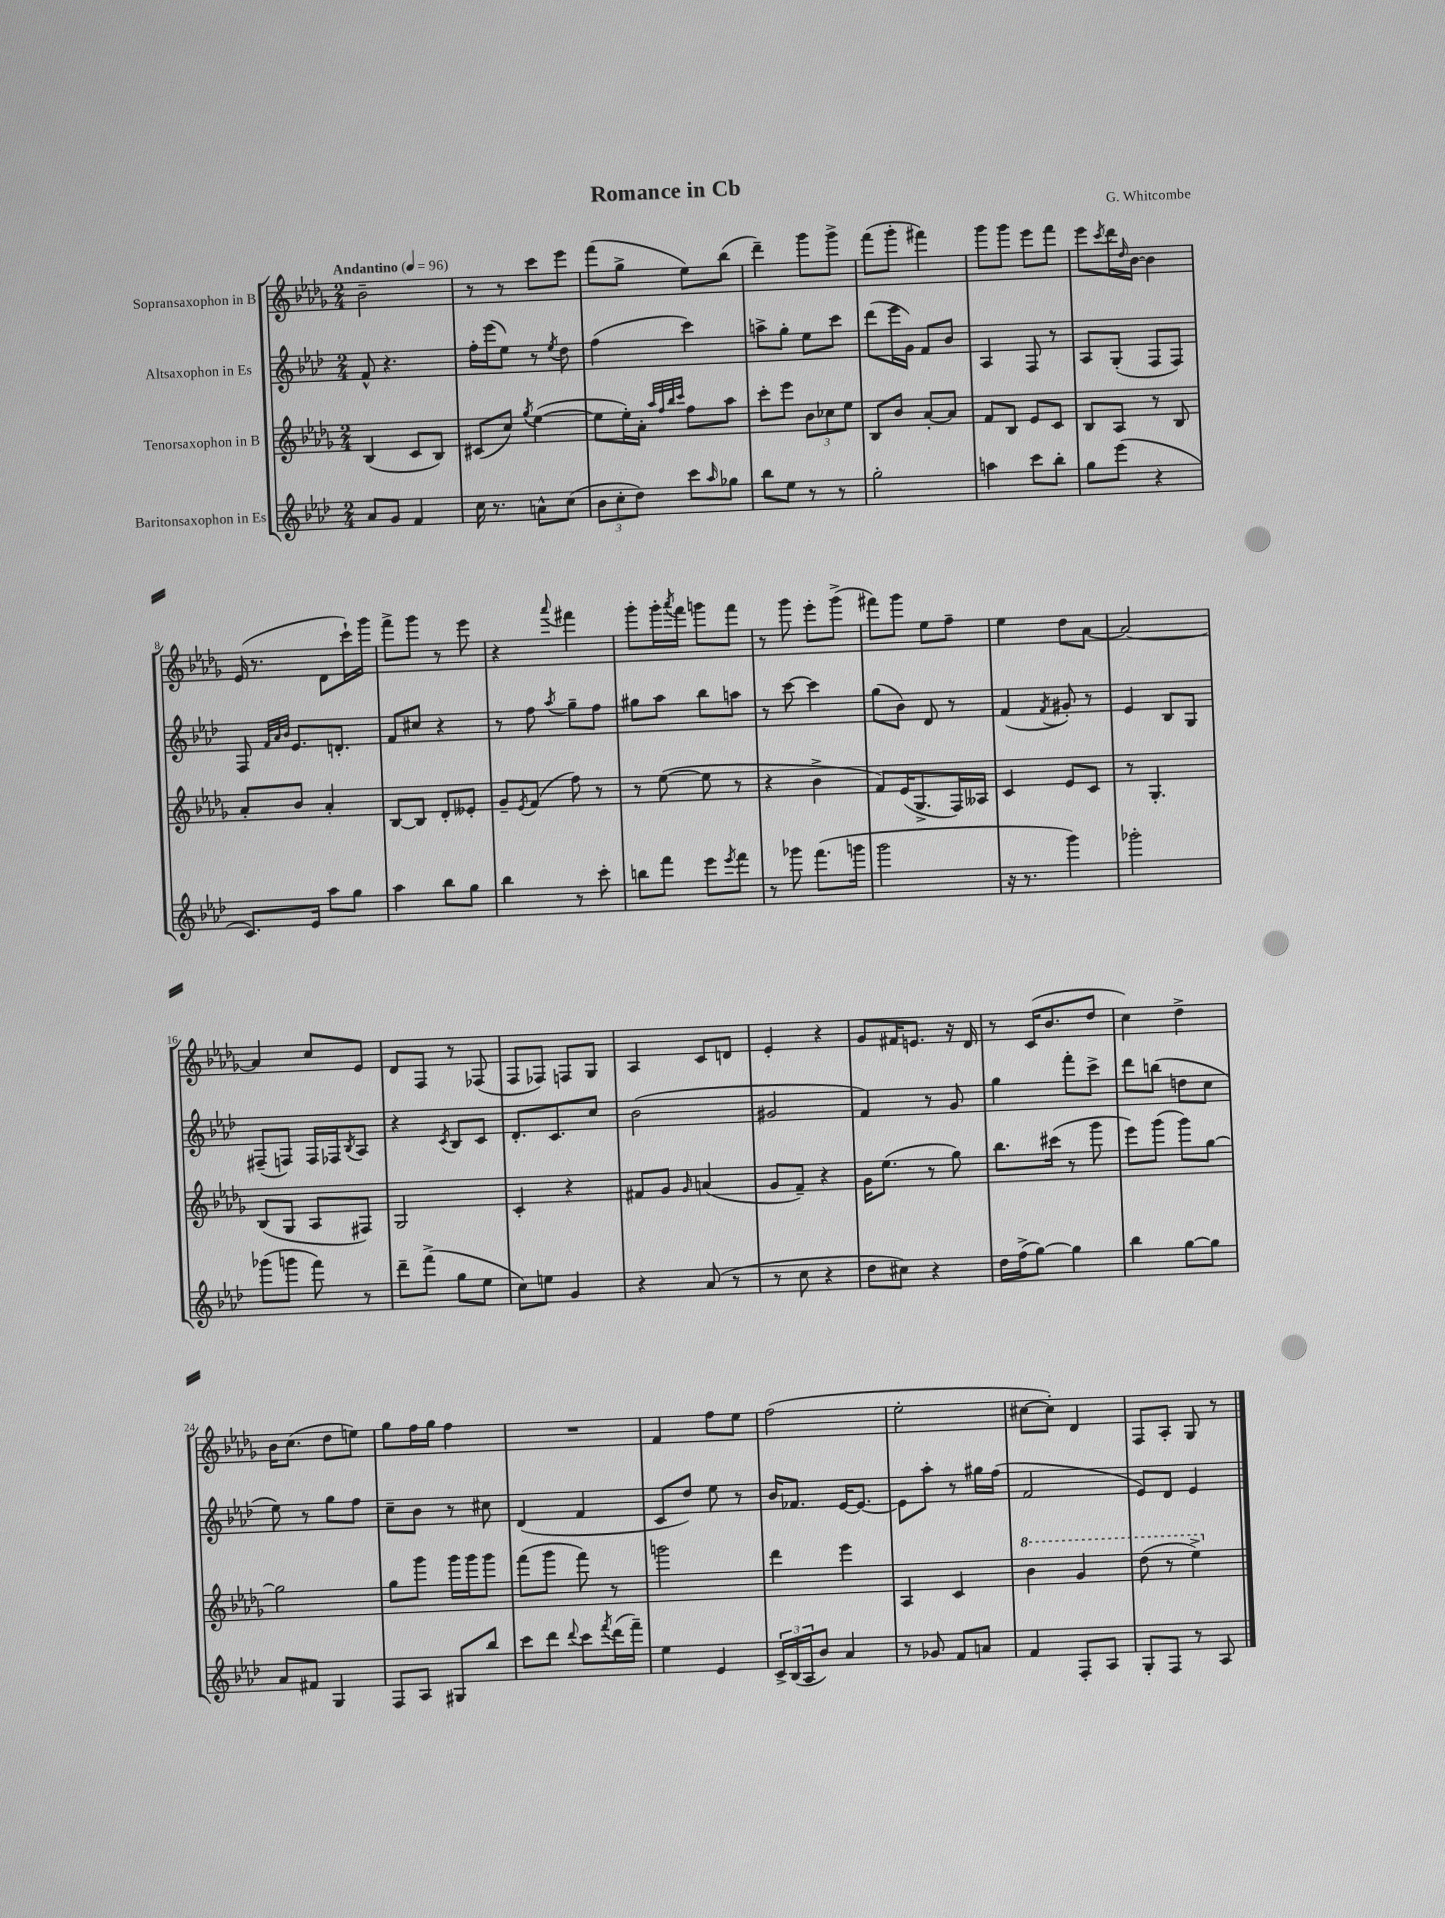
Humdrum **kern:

**kern	**kern	**kern	**kern
*part4	*part3	*part2	*part1
*staff4	*staff3	*staff2	*staff1
*I"Baritonsaxophon in Es	*I"Tenorsaxophon in B	*I"Altsaxophon in Es	*I"Sopransaxophon in B
*clefG2	*clefG2	*clefG2	*clefG2
*k[b-e-a-d-]	*k[b-e-a-d-g-]	*k[b-e-a-d-]	*k[b-e-a-d-g-]
*M2/4	*M2/4	*M2/4	*M2/4
*MM96	*MM96	*MM96	*MM96
=1	=1	=1	=1
!	!	!	!LO:TX:a:B:t=Andantino
8a-/L	(4B-/	8f^^/	2b-~\
8g/J	.	4.r	.
4f/	8c/L	.	.
.	8B-/J)	.	.
=2	=2	=2	=2
16cc\	(8c#X/L	16ff'\LL	8r
8.r	.	(16eee-\J	.
.	8cc/J)	8ee-\J)	8r
.	8qgg-/	.	.
8an^^\L	([4ee-\	8r	8ccc\L
.	.	8qee-/	.
(8cc\J	.	8dd-\	8eee-\J
=3	=3	=3	=3
12b-\L	8ee-\L]	(4ff\	(8fff\L
12cc'\	.	.	.
.	16ee-'\L)	.	8gg-^\J
12dd-\J)	.	.	.
.	16a-'\JJ	.	.
.	32qqaa-/LLL	.	.
.	32qqff/	.	.
.	32qqbb-/	.	.
.	32qqccc/JJJ	.	.
8ccc\L	8ff\L	4ccc\)	8ee-\L)
16qqaa-/	.	.	.
8gg-X\J	8aa-\J	.	(8bb-\J
=4	=4	=4	=4
8bb-\L	8ccc'\L	8aan^\L	4ddd-~\)
8ee-\J	8eee-\J	8gg'\J	.
8r	12b-\L	8ee-\L	8ggg-\L
.	12cc-X\	.	.
8r	.	8ccc\J	8ggg-^\J
.	12ee-\J	.	.
=5	=5	=5	=5
2gg'\	8B-/L	(8ddd-\L	(8fff\L
.	8b-/J	16eee-\L	8ggg-'\J
.	.	16g\JJ)	.
.	[8a-'/L	8f/L	4fff#X\)
.	8a-/J]	8b-/J	.
=6	=6	=6	=6
4aan\	8f/L	4A-/	8ggg-\L
.	8B-/J	.	8ggg-\J
8ccc\L	8e-/L	8F/	8eee-\L
8bb-'\J	8c/J	8r	8fff\J
=7	=7	=7	=7
8gg\L	8B-/L	8A-/L	8eee-\L
.	.	.	8qccc/
(8eee-\J	8A-/J	(8G'/J	16ddd-\L
.	.	.	16qqdd-/
.	.	.	[16b-\JJ
4r	8r	8F/L	4b-\]
.	8B-/	8F/J)	.
!!LO:LB:g=z
=8	=8	=8	=8
8.c/L)	8a-'/L	8F/	(16e-/
.	.	.	8.r
.	.	32qqf/LLL	.
.	.	32qqa-/	.
.	.	32qqb-/JJJ	.
.	8b-/J	8.e-/L	.
16e-/Jk	.	.	.
8aa-\L	4a-'/	.	8d-\L
.	.	8.dn'/J	.
8gg\J	.	.	16ccc`\L)
.	.	.	16ggg-\JJ
=9	=9	=9	=9
4aa-\	[8B-/L	8f/L	8fff^\L
.	8B-/J]	8cc#X/J	8ggg-\J
8bb-\L	8d-'/L	4r	8r
8gg\J	8e--X'/J	.	8eee-\
=10	=10	=10	=10
4bb-\	8g-~/L	8r	4r
.	8qe-/	.	.
.	(8f/J	8ff\	.
.	.	8qaa-/	8qqaaa-/
8r	8ff\)	8gg~\L	4fff#X\
8ccc'\	8r	8ff\J	.
=11	=11	=11	=11
8bbn\L	8r	8gg#X\L	8ggg-'\L
8fff\J	([8ee-\	8aa-\J	16ggg-'\L
.	.	.	8qaaa-/
.	.	.	16fff\JJ
8eee-\L	8ee-\]	8bb-\L	8gggn\L
8qeee-/	.	.	.
8fff\J	8r	8aan\J	8fff\J
=12	=12	=12	=12
8r	4r	8r	8r
8ggg-X\	.	[8ccc\	8ggg-\
(8.fff\L	4b-^\	4ccc\]	8eee-'\L
.	.	.	(8ggg-^\J
16gggn\Jk	.	.	.
=13	=13	=13	=13
2ggg\	8f/L)	(8gg\L	8fff#X\L)
.	(16e-/K	8b-\J)	8ggg-\J
.	8.G-^/	.	.
.	.	8d-/	8ee-\L
.	16F/L)	8r	8ff~\J
.	16A--X/JJ	.	.
=14	=14	=14	=14
16r	4c/	(4f/	4ee-\
8.r	.	.	.
.	.	8qf/	.
4ggg\)	8e-/L	8g#X'/)	8dd-\L
.	8c/J	8r	[8a-\J
=15	=15	=15	=15
2ggg-X'\	8r	4e-/	2a-/_
.	4.G-'/	.	.
.	.	8B-/L	.
.	.	8G/J	.
!!LO:LB:g=z
=16	=16	=16	=16
(8ggg-X\L	(8B-/L	(8F#X~/L	4a-/]
8gggn\J	8G-/J	8Fn/J)	.
8fff\)	8A-/L	16F/LL	8cc/L
.	.	16F-X/J	.
.	.	8qB-/	.
8r	8F#X/J)	8A-/J	8e-/J
=17	=17	=17	=17
8ddd-~\L	2G-/	4r	8d-/L
(8fff^\J	.	.	8F/J
.	.	8qc/	.
8gg\L	.	8B-/L	8r
8ee-\J	.	8c/J	(8F-X/
=18	=18	=18	=18
8cc\L)	4c'/	8.d-'/L	8F/L
8een\J	.	.	8F-X/J)
.	.	8.c/	.
4g/	4r	.	8Fn/L
.	.	8cc/J	8G-/J
=19	=19	=19	=19
4r	8f#X/L	(2b-\	4A-/
.	8g-/J	.	.
.	16qqg-/	.	.
(8a-/	(4an/	.	8c/L
8r	.	.	8dn/J
=20	=20	=20	=20
8r	8g-/L	2g#X/	4e-'/
8cc\	8f~/J)	.	.
4r	4r	.	4r
=21	=21	=21	=21
8dd-\L	16g-\KL	4f/)	8g-/L
.	(8.ee-\J	.	.
8cc#X\J)	.	.	16f#X/K
.	.	.	8.en/J
4r	8r	8r	.
.	8gg-\)	8g/	16r
.	.	.	16d-/
=22	=22	=22	=22
16dd-\LL	8.bb-\L	4gg\	8r
(16ff^\J	.	.	.
[8gg\J)	.	.	(16c/KL
.	(16ccc#X\Jk	.	8.b-/
4gg\]	8r	8fff'\L	.
.	8ggg-\	8ccc^\J	8dd-/J
=23	=23	=23	=23
4bb-\	8eee-\L)	8ddd-\L	4cc\)
.	(8ggg-\J	(8bbn\J	.
[8gg\L	8ggg-\L)	8ddn\L	4dd-^\
8gg\J]	[8gg-\J	8cc\J	.
!!LO:LB:g=z
=24	=24	=24	=24
8a-/L	2gg-\]	8ee-\)	16b-\KL
.	.	.	(8.cc\J
8f#X/J	.	8r	.
4G/	.	8gg\L	8dd-\L
.	.	8ff\J	8een\J)
=25	=25	=25	=25
8F/L	8gg-\L	8cc~\L	8gg-\L
8A-/J	8ggg-\J	8b-\J	16ff\L
.	.	.	16gg-\JJ
8G#X/L	16ggg-\LL	8r	4ff\
.	16ggg-\J	.	.
8bb-/J	8ggg-\J	8cc#X\	.
=26	=26	=26	=26
8ccc\L	(8fff\L	(4d-/	2r
8ddd-\J	8ggg-\J	.	.
8qqddd-/	.	.	.
8ccc\L	8fff\)	4f/	.
8qfff/	.	.	.
(16ddd-\L	8r	.	.
16fff~\JJ)	.	.	.
=27	=27	=27	=27
4ee-\	2gggn\	8c/L	4f/
.	.	8dd-/J)	.
4e-/	.	8ee-\	8ff\L
.	.	8r	8ee-\J
=28	=28	=28	=28
24c^/LL	4ddd-\	16b-/KL	(2ff\
(24B-/	.	.	.
.	.	8.f-X/J	.
24A-/J	.	.	.
8b-/J)	.	.	.
4a-/	4eee-\	[16e-/KL	.
.	.	8.e-/J_	.
=29	=29	=29	=29
8r	4A-/	8e-\L]	2ee-'\
8g-X/	.	8aa-'\J	.
8f/L	4c/	8r	.
8an/J	.	16gg#X\LL	.
.	.	(16ff\JJ	.
=30	=30	=30	=30
*	*8va	*	*
4f/	4bb-\	2f/	[8cc#X\L
.	.	.	8cc#'\J])
8F'/L	4gg-/	.	4d-/
8A-/J	.	.	.
=31	=31	=31	=31
8G'/L	(8ddd-\	8e-/L)	8F/L
8F/J	8r	8d-/J	8A-'/J
8r	4eee-^\)	4e-/	8G-/
8A-/	.	.	8r
*	*X8va	*	*
==	==	==	==
*-	*-	*-	*-
